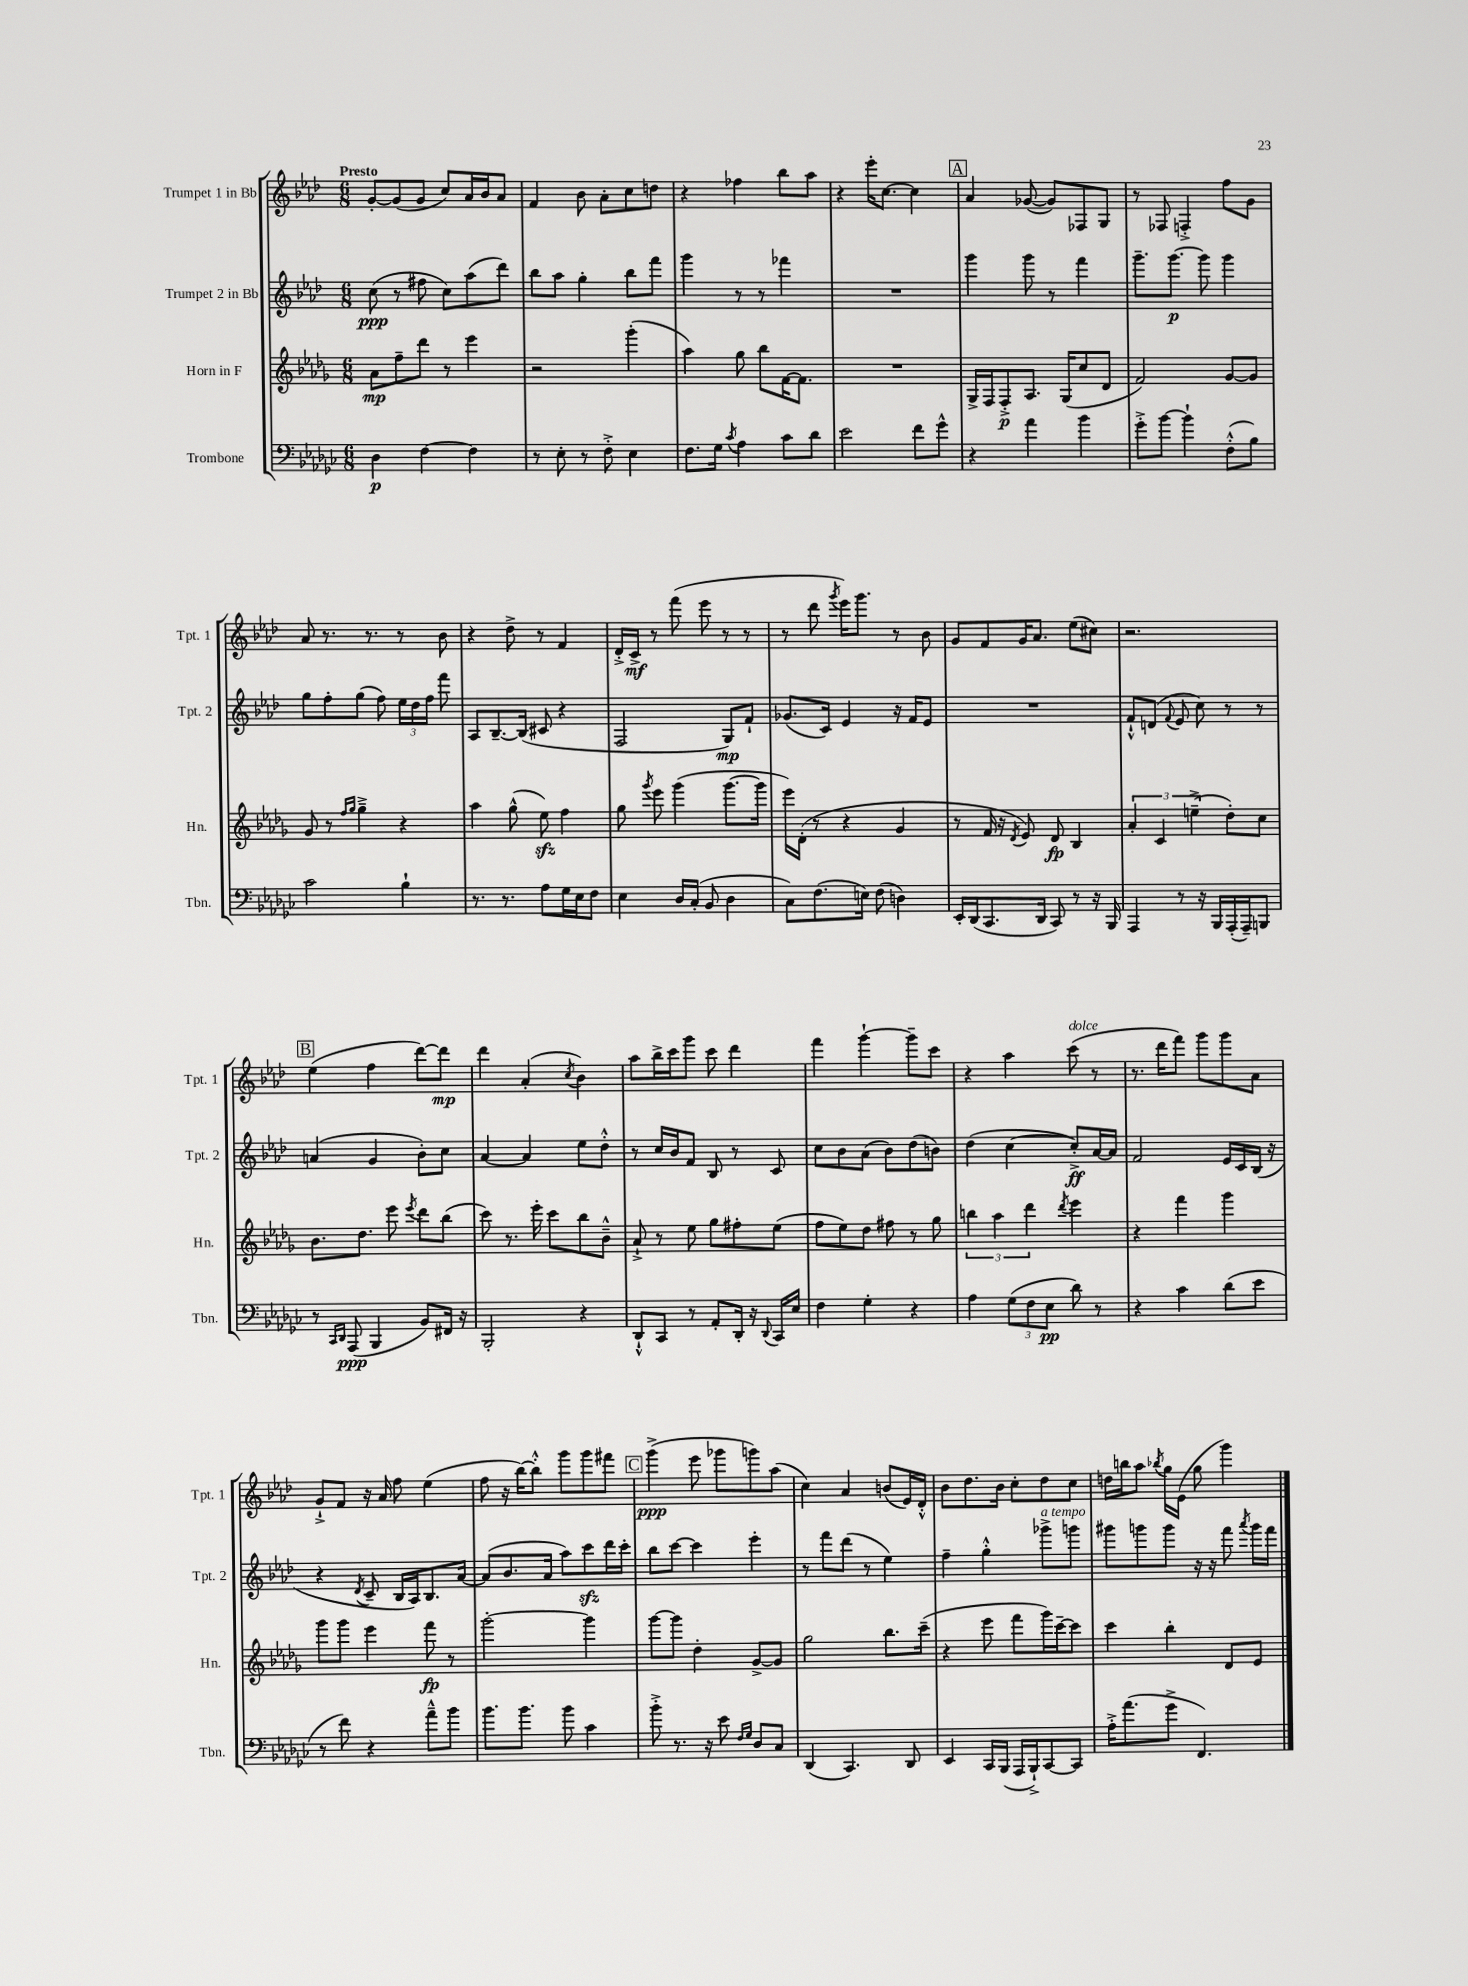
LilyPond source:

<<
\new StaffGroup <<
\new Staff = "s0" \with { instrumentName = "Trumpet 1 in Bb" shortInstrumentName = "Tpt. 1" } {
    \clef treble \key aes \major \numericTimeSignature \time 6/8 \tempo "Presto"
    \autoBeamOff g'8[~-. g'8( g'8] c''8[) aes'16 bes'16 aes'8] |
    f'4 bes'8 aes'8[-. c''8 d''8] |
    r4 fes''4 bes''8[ aes''8] |
    r4 ees'''16[-. c''8.]~ c''4 |
    \mark \markup { \box "A" } aes'4 ges'8~( ges'8[) fes8 g8] |
    r8 fes8 f4-.-> f''8[ g'8] |
    aes'8 r8. r8. r8 bes'8 |
    r4 des''8-> r8 f'4 |
    des'16[-.-> c'16]->\mf r8 f'''8( ees'''8 r8 r8 |
    r8 des'''8 \acciaccatura { g'''8 } ees'''16[) g'''8.] r8 bes'8 |
    g'8[ f'8 g'16 aes'8.] ees''8[( cis''8]) |
    r2. |
    \mark \markup { \box "B" } ees''4( f''4 des'''8[~) des'''8]\mp |
    des'''4 aes'4-.( \acciaccatura { c''8 } bes'4) |
    aes''8[ bes''16-> c'''16 g'''8] c'''8 des'''4 |
    f'''4 g'''4~-! g'''8[-- c'''8] |
    r4 aes''4 c'''8^\markup { \italic "dolce" }( r8 |
    r8. des'''16[ f'''8]) g'''8[ g'''8 aes'8] |
    g'8[-!-> f'8] r16 aes'16 f''8 ees''4( |
    f''8 r16 bes''16[~) bes''8]-.-^ g'''8[ g'''8 fis'''8] |
    \mark \markup { \box "C" } g'''4->\ppp( ees'''8 ges'''8[ g'''8) aes''8]( |
    c''4) aes'4 b'8[( ees'16) des'16]-.-^ |
    bes'8[ des''8. bes'16] c''8[-. des''8 c''8] |
    d''16[ b''16 aes''8] \acciaccatura { bes''8 } g''16[ ees'16]( g''8 g'''4) \bar "|." |
}
\new Staff = "s1" \with { instrumentName = "Trumpet 2 in Bb" shortInstrumentName = "Tpt. 2" } {
    \clef treble \key aes \major \numericTimeSignature \time 6/8
    \autoBeamOff c''8\ppp( r8 fis''8 c''8[) aes''8( des'''8]) |
    bes''8[ aes''8] g''4-. bes''8[ f'''8] |
    g'''4 r8 r8 fes'''4 |
    R2. |
    \mark \markup { \box "A" } g'''4 g'''8 r8 f'''4 |
    g'''8.[-- g'''8.]~\p g'''8 g'''4 |
    g''8[ f''8-. g''8]( f''8) \tuplet 3/2 { ees''16[ des''16 f''16] } f'''8 |
    aes8[ bes8.~-- bes16]( cis'8 r4 |
    f2 g8[\mp) f'8]-! |
    ges'8.[( c'16]) ees'4 r16 f'16[ ees'8] |
    R2. |
    f'8[-!-^ d'8]( \appoggiatura { f'8 } ees'8 c''8) r8 r8 |
    \mark \markup { \box "B" } a'4( g'4 bes'8[-.) c''8] |
    aes'4~ aes'4 ees''8[ des''8]-.-^ |
    r8 c''16[ bes'16 f'8] bes8 r8 c'8 |
    c''8[ bes'8 aes'8]( bes'8[) des''8( b'8]) |
    des''4( c''4~ c''8[-.->\ff) aes'16~ aes'16] |
    f'2 ees'16[ c'16 bes16]( r16 |
    r4 \acciaccatura { des'8 } c'8-- bes16[ aes16) bes8. aes'16]~ |
    aes'8[( bes'8. aes'16] aes''8[) c'''8\sfz des'''16 c'''16]-. |
    \mark \markup { \box "C" } bes''8[ c'''8]~ c'''4 ees'''4-. |
    r8 f'''8[ des'''8]( r8 ees''4) |
    f''4-- g''4-.-^ ges'''8[->^\markup { \italic "a tempo" } g'''8] |
    gis'''8[ g'''8 g'''8] r16 r16 f'''8 \acciaccatura { aes'''8 } g'''16[ f'''16] \bar "|." |
}
\new Staff = "s2" \with { instrumentName = "Horn in F" shortInstrumentName = "Hn." } {
    \clef treble \key des \major \numericTimeSignature \time 6/8
    \autoBeamOff aes'8[\mp f''8-- des'''8] r8 ees'''4 |
    r2 ges'''4-.( |
    aes''4) ges''8 bes''8[ f'16~ f'8.] |
    R2. |
    \mark \markup { \box "A" } ges16[-> f16 f8-.->\p aes8.] ges16[( c''8 des'8] |
    f'2) ges'8[~ ges'8] |
    ges'8 r8 \grace { f''16[ ges''16] } ges''4---> r4 |
    aes''4 ges''8-^( ees''8\sfz) f''4 |
    ges''8 \acciaccatura { ges'''8 } ees'''8 ges'''4( ges'''8.[~ ges'''16] |
    ees'''16[) des'16]-.( r8 r4 ges'4 |
    r8 f'16 r16 \acciaccatura { des'8 } ees'8) des'8\fp bes4 |
    \tuplet 3/2 { aes'4-. c'4 e''4--->( } des''8[-.) c''8] |
    \mark \markup { \box "B" } bes'8.[ des''8.] ees'''8 \acciaccatura { ees'''8 } des'''8[ bes''8]( |
    c'''8) r8. ees'''16-. c'''8[ bes''8 bes'8]---^ |
    aes'8-!-> r8 ees''8 ges''8[ fis''8-. ees''8]( |
    f''8[ ees''8) des''8] fis''8 r8 ges''8 |
    \tuplet 3/2 { b''4 aes''4 des'''4 } \acciaccatura { des'''8 } ees'''4 |
    r4 f'''4 ges'''4 |
    ges'''8[ ges'''8] ees'''4 f'''8\fp r8 |
    ges'''2~-. ges'''4 |
    \mark \markup { \box "C" } ges'''8[~ ges'''8] des''4-. ges'8[~-> ges'8] |
    ges''2 bes''8.[ c'''16]--( |
    r4 ees'''8 f'''8[ ges'''16) c'''16~-- c'''8] |
    c'''4 bes''4-. des'8[ ees'8] \bar "|." |
}
\new Staff = "s3" \with { instrumentName = "Trombone" shortInstrumentName = "Tbn." } {
    \clef bass \key ges \major \numericTimeSignature \time 6/8
    \autoBeamOff des4\p f4~ f4 |
    r8 ees8-. r8 f8-.-> ees4 |
    f8.[ ges16] \acciaccatura { ces'8 } aes4 ces'8[ des'8] |
    ees'2 f'8[ ges'8]-^ |
    \mark \markup { \box "A" } r4 aes'4 bes'4 |
    ges'8[-.-> bes'8]~ bes'4-! f8[-.-^( bes8]) |
    ces'2 bes4-! |
    r8. r8. aes8[ ges16 ees16 f8] |
    ees4 des16[ ces16]-.( bes,8 des4 |
    ces8[) f8.( e16]) f8( d4) |
    ees,16[-. des,16( ces,8. des,16] ces,8) r8 r16 bes,,16 |
    aes,,4 r8 r16 bes,,16[ aes,,16-.( aes,,16--) b,,8] |
    \mark \markup { \box "B" } r8 \grace { ces,16[ des,16] } aes,,8\ppp( bes,,4 bes,8[) fis,16] r16 |
    bes,,2-. r4 |
    des,8[-!-^ ces,8] r8 aes,8[-. des,16]-. r16 \appoggiatura { des,8 } ces,16[ ees16] |
    f4 ges4-. r4 |
    aes4 \tuplet 3/2 { ges8[( f8 ees8]\pp } des'8) r8 |
    r4 ces'4 des'8[( ees'8] |
    r8 f'8) r4 aes'8[---^ bes'8] |
    bes'8.[ bes'8.] bes'8 ces'4 |
    \mark \markup { \box "C" } bes'8-.-> r8. r16 ees'8 \grace { f16[ ges16] } des8[ ces8] |
    des,4( ces,4.) des,8 |
    ees,4 ces,16[ bes,,16]( aes,,16[ bes,,16-!->) ces,8~ ces,8] |
    aes16[-.-> aes'8.( ges'8]-> f,4.) \bar "|." |
}
>>
>>
\layout { \context { \Score \remove "Bar_number_engraver" } }
